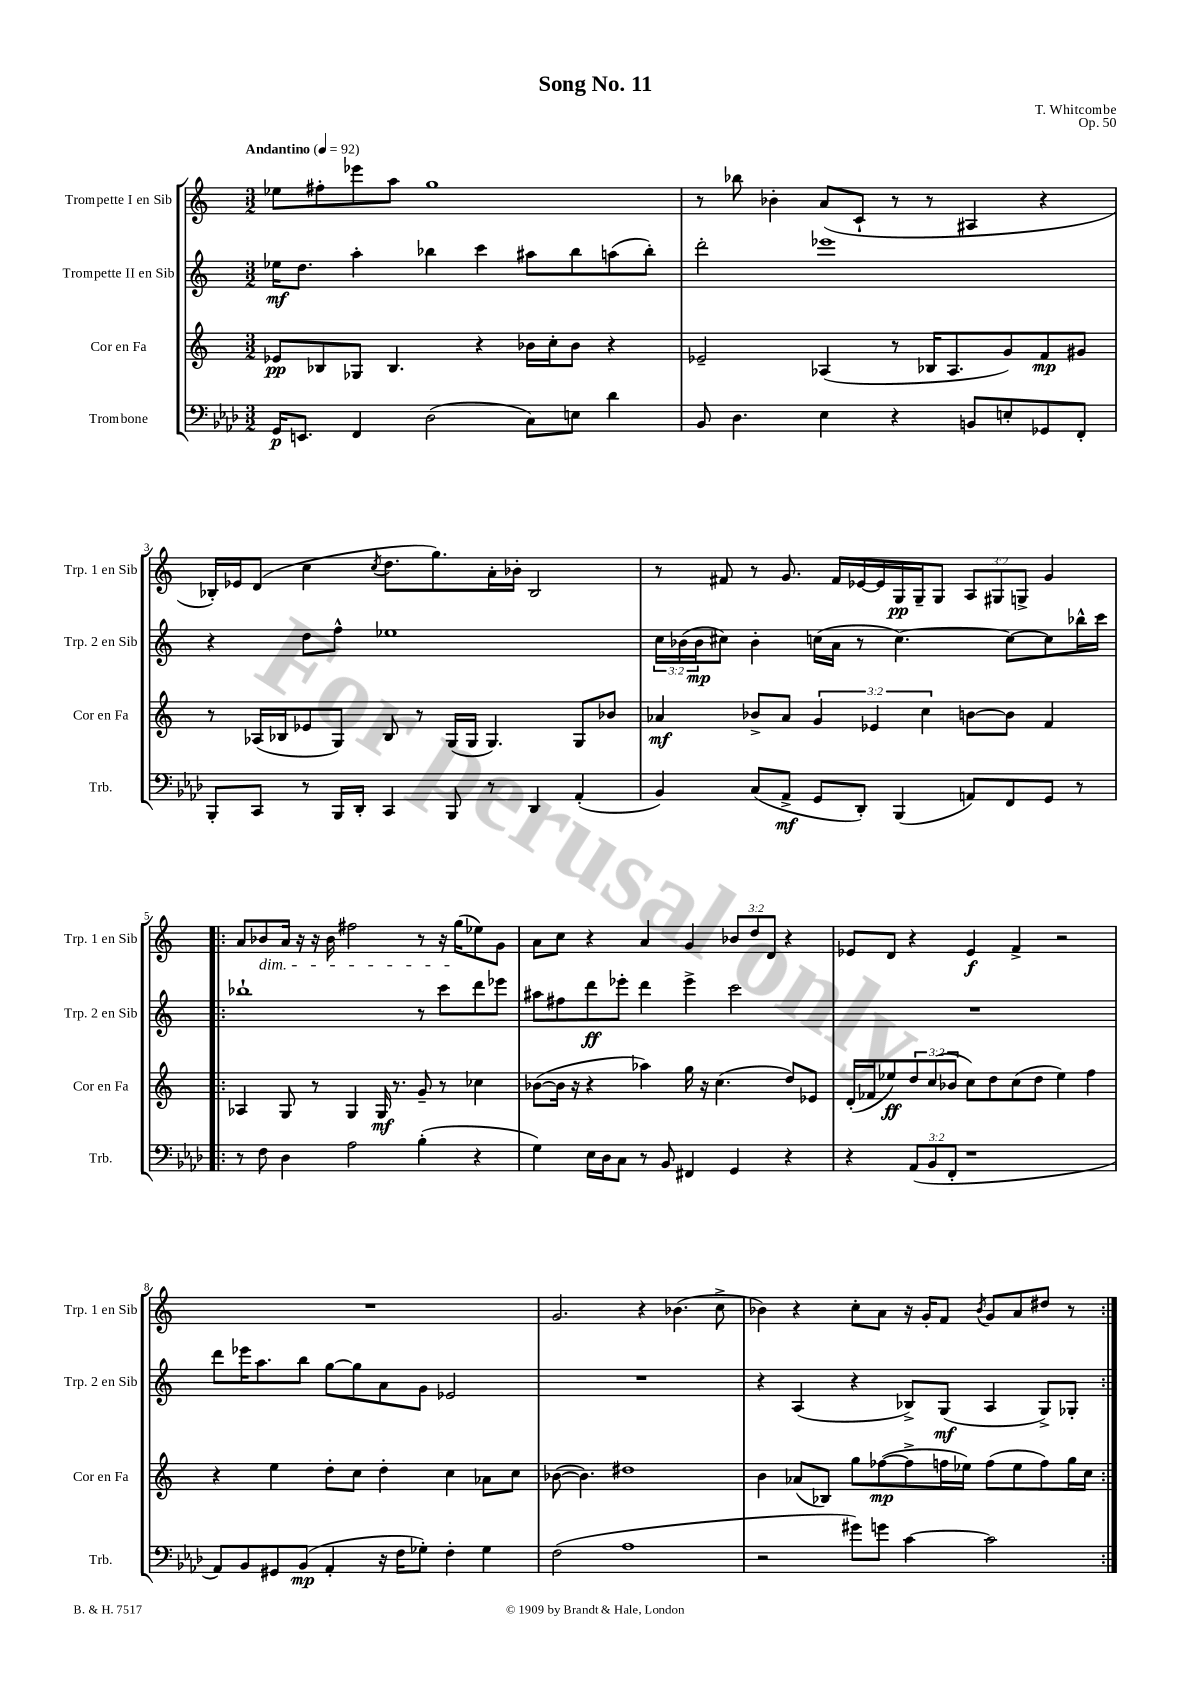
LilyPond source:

\header { title = "Song No. 11" composer = "T. Whitcombe" opus = "Op. 50" }
<<
\new StaffGroup <<
\new Staff = "s0" \with { instrumentName = "Trompette I en Sib" shortInstrumentName = "Trp. 1 en Sib" } {
    \clef treble \key c \major \numericTimeSignature \time 3/2 \override Staff.TupletNumber.text = #tuplet-number::calc-fraction-text \tempo "Andantino" 4 = 92
    ees''8 fis''8-. ees'''8 a''8 g''1 |
    r8 bes''8 bes'4-. a'8( c'8-! r8 r8 ais4 r4 |
    bes16-.) ees'16 d'8( c''4 \acciaccatura { c''8 } d''8. g''8.) a'16-. bes'16-. bes2 |
    r8 fis'8 r8 g'8. fis'16 ees'16~ ees'16 g16\pp g16-- g8 \tuplet 3/2 { a8 gis8 g8-> } g'4 |
    \repeat volta 2 { a'8 bes'8\dim a'16 r16 r16 bes'16 fis''2 r8 r16 g''16\!( ees''8) g'8 |
    a'8 c''8 r4 a'4 g'4 \tuplet 3/2 { bes'8 d''8 d'8 } r4 |
    ees'8 d'8 r4 ees'4\f f'4-> r2 |
    R1. |
    g'2. r4 bes'4.( c''8-> |
    bes'4) r4 c''8-. a'8 r16 g'16-. f'8 \acciaccatura { bes'8 } g'8 a'8 dis''8 r8 | }
}
\new Staff = "s1" \with { instrumentName = "Trompette II en Sib" shortInstrumentName = "Trp. 2 en Sib" } {
    \clef treble \key c \major \numericTimeSignature \time 3/2 \override Staff.TupletNumber.text = #tuplet-number::calc-fraction-text
    ees''16\mf d''8. a''4-. bes''4 c'''4 ais''8 bes''8 a''8( bes''8-.) |
    d'''2-. ees'''1 |
    r4 d''8 f''8-^ ees''1 |
    \tuplet 3/2 { c''16 bes'16( bes'16\mp } cis''8) bes'4-. c''16( a'16 r8 c''4.~) c''8~ c''8 bes''16-^ c'''16 |
    \repeat volta 2 { bes''1-! r8 c'''8 d'''8 ees'''8 |
    ais''8 fis''8 d'''8\ff ees'''8-. d'''4 ees'''4-> c'''2 |
    R1. |
    d'''8 ees'''16 a''8. b''8 g''8~ g''8 a'8 g'8 ees'2 |
    R1. |
    r4 a4( r4 bes8->) g8\mf( a4 g8->) ges8-. | }
}
\new Staff = "s2" \with { instrumentName = "Cor en Fa" shortInstrumentName = "Cor en Fa" } {
    \clef treble \key c \major \numericTimeSignature \time 3/2 \override Staff.TupletNumber.text = #tuplet-number::calc-fraction-text
    ees'8\pp bes8 ges8 bes4. r4 bes'16 c''16-. bes'8 r4 |
    ees'2-- aes4( r8 bes16 aes8. g'8) f'8\mp gis'8 |
    r8 aes16( bes16 ees'8 g8) bes8 r8 g16( g16 g4.) g8 bes'8 |
    aes'4\mf bes'8-> aes'8 \tuplet 3/2 { g'4 ees'4 c''4 } b'8~ b'8 f'4 |
    \repeat volta 2 { aes4 g8 r8 g4 g16\mf r8. g'8-- r8 ces''4 |
    bes'8~( bes'16 r16 r4 aes''4) g''16 r16 c''4.( d''8) ees'8 |
    d'16-.( fes'16 ees''8\ff) \tuplet 3/2 { d''8 c''8( bes'8 } c''8) d''8 c''8( d''8 ees''4) f''4 |
    r4 e''4 d''8-. c''8 d''4-. c''4 aes'8 c''8 |
    bes'8~( bes'4.) dis''1 |
    b'4 aes'8( bes8) g''8 fes''8~\mp( fes''8-> f''16 ees''16) f''8( ees''8 f''8) g''16 c''16 | }
}
\new Staff = "s3" \with { instrumentName = "Trombone" shortInstrumentName = "Trb." } {
    \clef bass \key aes \major \numericTimeSignature \time 3/2 \override Staff.TupletNumber.text = #tuplet-number::calc-fraction-text
    g,16\p e,8. f,4 des2( c8) e8 des'4 |
    bes,8 des4. ees4 r4 b,8 e8-. ges,8 f,8-. |
    bes,,8-. c,8 r8 bes,,16 des,16-. c,4 bes,,8 r8 des,4 aes,4-.( |
    bes,4) c8( aes,8->\mf g,8 des,8-.) bes,,4( a,8) f,8 g,8 r8 |
    \repeat volta 2 { r8 f8 des4 aes2 bes4-.( r4 |
    g4) ees16 des16 c8 r8 bes,8 fis,4 g,4 r4 |
    r4 \tuplet 3/2 { aes,8( bes,8 f,8-. } r1 |
    aes,8) bes,8 gis,8 bes,8\mp( aes,4-. r16 f16 ges8-.) f4-. ges4 |
    f2( aes1 |
    r2 gis'8) g'8 c'4~ c'2 | }
}
>>
>>
